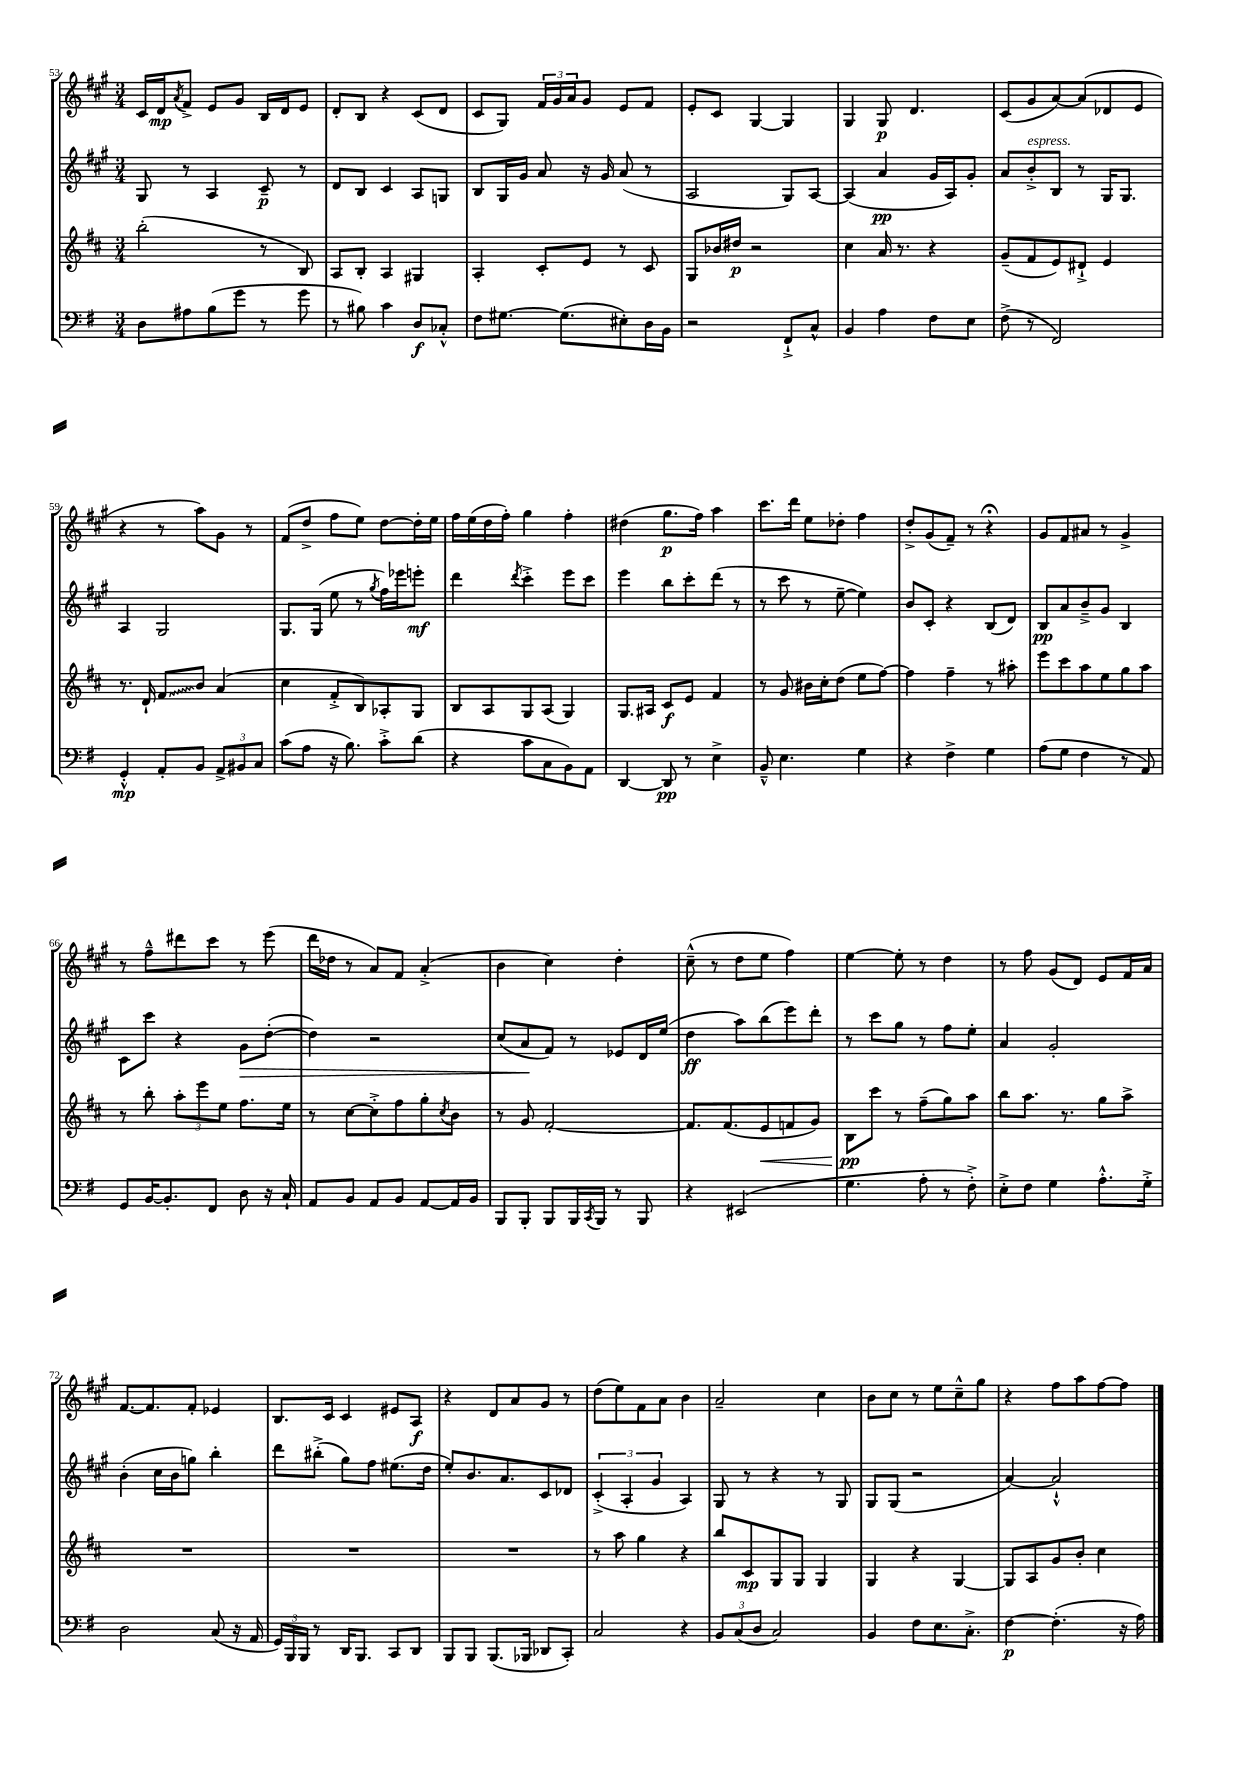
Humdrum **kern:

**kern	**kern	**kern	**kern
*staff4	*staff3	*staff2	*staff1
*clefF4	*clefG2	*clefG2	*clefG2
*k[f#]	*k[f#c#]	*k[f#c#g#]	*k[f#c#g#]
*M3/4	*M3/4	*M3/4	*M3/4
8D\L	(2bb'\	8G#/	16c#/LL
.	.	.	16d/J
.	.	.	8qa/
8A#\	.	8r	8f#^/J
(8B\	.	4A/	8e/L
8g\J	.	.	8g#/J
8r	8r	8c#~/	16B/LL
.	.	.	16d/J
8g\	8B/)	8r	8e/J
=	=	=	=
8r	8A/L	8d/L	8d'/L
8B#\)	8B'/J	8B/J	8B/J
4c\	4A/	4c#/	4r
8D/L	4G#/	8A/L	(8c#/L
8C-'^^/J	.	8G/J	8d/J
=	=	=	=
8F#\L	4A'/	8B/L	8c#/L
[8.G#\J	.	16G#/L	8G#/J)
.	.	16g#/JJ	.
.	8c#'/L	8a/	24f#/LL
.	.	.	24g#/
(8.G#\]L	.	.	.
.	.	.	24a/J
.	8e/J	16r	8g#/J
.	.	16g#/	.
8E#'\)	8r	(8a/	8e/L
16D\L	8c#/	8r	8f#/J
16BB\JJ	.	.	.
=	=	=	=
2r	8G/L	2A/	8e'/L
.	16b-/L	.	8c#/J
.	16dd#/JJ	.	.
.	2r	.	[4G#/
8FF#`^/L	.	8G#/L)	4G#/]
8C^^/J	.	[8A/J	.
=	=	=	=
4BB/	4cc#\	(4A/]	4G#/
4A\	16a/	4a/	8G#/
.	8.r	.	.
.	.	.	4.d/
8F#\L	4r	16g#/LL	.
.	.	16A/J)	.
8E\J	.	8g#'/J	.
=	=	=	=
(8F#^\	(8g~/L	8a/L	(8c#/L
8r	8f#/	8b'^/	8g#/
2FF#/)	8e/)	8B/J	[8a/)
.	8d#`^/J	8r	(8a/]
.	4e/	16G#/LK	8d-/
.	.	8.G#/J	.
.	.	.	8e/J
=	=	=	=
4GG'^^/	8.r	4A/	4r
.	16d`/	.	.
8AA'/L	8f#/L	2G#/	8r
8BB/J	8b/J	.	8aa\L)
12AA^/L	(4a/	.	8g#\J
12BB#/	.	.	.
.	.	.	8r
12C/J	.	.	.
=	=	=	=
(8c\L	4cc#\	8.G#/L	(8f#/L
8A\J	.	.	8dd^/J
.	.	(16G#/Jk	.
16r	8f#'^/L	8ee\	8ff#\L
8.B\)	.	.	.
.	8B/)	8r	8ee\J)
.	.	8qgg#/	.
8c'^\L	8A-'/	16ff#\LL)	[8dd\L
.	.	16eee-\J	.
(8d\J	8G/J	8eee'\J	16dd'\]L
.	.	.	16ee\JJ
=	=	=	=
4r	8B/L	4ddd\	16ff#\LL
.	.	.	(16ee\
.	8A/	.	16dd\
.	.	.	16ff#'\JJ)
.	.	8qddd/	.
8c\L	8G/	4ccc#'^\	4gg#\
8C\	(8A/J	.	.
8BB\)	4G/)	8eee\L	4ff#'\
8AA\J	.	8ccc#\J	.
=	=	=	=
[4DD/	8.G/L	4eee\	(4dd#\
.	16A#/Jk	.	.
8DD/]	8c#/L	8bb\L	8.gg#\L
8r	8e/J	8ccc#'\	.
.	.	.	16ff#\Jk)
4E^\	4f#/	(8ddd\J	4aa\
.	.	8r	.
=	=	=	=
8BB~^^/	8r	8r	8.ccc#\L
4.E\	8g/	8ccc#\	.
.	.	.	16ddd\Jk
.	16b#\LL	8r	8ee\L
.	16cc#'\J	.	.
.	(8dd\J	[8ee~\	8dd-'\J
4G\	8ee\L	4ee\])	4ff#\
.	[8ff#\J)	.	.
=	=	=	=
4r	4ff#\]	8b/L	8dd'^/L
.	.	8c#'/J	(8g#/
4F#^\	4ff#~\	4r	8f#~/J)
.	.	.	8r
4G\	8r	(8B/L	4r;
.	8aa#'\	8d/J)	.
=	=	=	=
(8A\L	8eee\L	8B/L	8g#/L
8G\J	8ccc#\	8a/	8f#/
4F#\	8aa\	8b~^/	8a#/J
.	8ee\	8g#/J	8r
8r	8gg\	4B/	4g#^/
8AA/)	8aa\J	.	.
=	=	=	=
8GG/L	8r	8c#\L	8r
[16BB/K	8bb'\	8ccc#\J	8ff#~^^\L
8.BB'/]	.	.	.
.	12aa'\L	4r	8ddd#\
.	12eee\	.	.
8FF#/J	.	.	8ccc#\J
.	12ee\J	.	.
8D\	8.ff#\L	8g#\L	8r
16r	.	([8dd'\J	(8eee\
16C`/	16ee\Jk	.	.
=	=	=	=
8AA/L	8r	4dd\])	16ddd\LL
.	.	.	16dd-\JJ
8BB/J	[8cc#\L	.	8r
8AA/L	8cc#'^\]	2r	8a/L)
8BB/J	8ff#\	.	8f#/J
[8AA/L	8gg'\	.	(4a'^/
.	8qcc#/	.	.
16AA/]L	8b\J	.	.
16BB/JJ	.	.	.
=	=	=	=
8BBB/L	8r	(8cc#/L	4b\
8BBB'/J	8g/	8a/	.
8BBB/L	[2f#'/	8f#/J)	4cc#\)
16BBB/L	.	8r	.
8qCC/	.	.	.
16BBB/JJ	.	.	.
8r	.	8e-/L	4dd'\
8BBB/	.	16d/L	.
.	.	(16ee/JJ	.
=	=	=	=
4r	8.f#/]L	4dd\	(8cc#~^^\
.	.	.	8r
.	(8.f#/	.	.
(2EE#/	.	8aa\L)	8dd\L
.	8e/	(8bb\	8ee\J
.	8f/	8eee\)	4ff#\)
.	8g/J)	8ddd'\J	.
=	=	=	=
4.G\	8B\L	8r	[4ee\
.	8ccc#\J	8ccc#\L	.
.	8r	8gg#\J	8ee'\]
8A'\	(8ff#~\L	8r	8r
8r	8gg\)	8ff#\L	4dd\
8F#'^\)	8aa\J	8ee'\J	.
=	=	=	=
8E'^\L	8bb\L	4a/	8r
8F#\J	8.aa\J	.	8ff#\
4G\	.	2g#'/	(8g#/L
.	8.r	.	.
.	.	.	8d/J)
8.A'^^\L	8gg\L	.	8e/L
.	8aa^\J	.	16f#/L
16G'^\Jk	.	.	16a/JJ
=	=	=	=
2D\	2.r	(4b'\	[8.f#/L
.	.	.	8.f#/]
.	.	16cc#\LL	.
.	.	16b\J	.
.	.	8gg\J)	8f#'/J
(8C/	.	4bb'\	4e-/
16r	.	.	.
16AA/	.	.	.
=	=	=	=
24GG/LL)	2.r	8ddd\L	8.B/L
24BBB/	.	.	.
24BBB/JJ	.	.	.
8r	.	(8bb#'^\J	.
.	.	.	16c#/Jk
16DD/LK	.	8gg#\L)	4c#/
8.BBB/J	.	.	.
.	.	8ff#\J	.
8CC/L	.	(8.ee#\L	8e#/L
8DD/J	.	.	8A/J
.	.	16dd\Jk	.
=	=	=	=
8BBB/L	2.r	8ee'/L)	4r
8BBB/J	.	8.b/	.
(8.BBB/L	.	.	8d/L
.	.	8.a/	.
.	.	.	8a/
16BBB-/Jk	.	.	.
8DD-/L	.	8c#/	8g#/J
8CC'/J)	.	8d-/J	8r
=	=	=	=
2C/	8r	(6c#'^/	(8dd\L
.	8aa\	.	8ee\)
.	.	6A'/	.
.	4gg\	.	8f#\
.	.	6g#/	.
.	.	.	8a\J
4r	4r	4A/)	4b\
=	=	=	=
12BB/L	8bb/L	8G#/	2a~/
(12C/	.	.	.
.	8c#/	8r	.
12D/J	.	.	.
2C/)	8G/	4r	.
.	8G/J	.	.
.	4G/	8r	4cc#\
.	.	8G#/	.
=	=	=	=
4BB/	4G/	8G#/L	8b\L
.	.	(8G#/J	8cc#\J
8F#\L	4r	2r	8r
8.E\	.	.	8ee\L
.	[4G/	.	8cc#~^^\
8.C'^\J	.	.	.
.	.	.	8gg#\J
=	=	=	=
[4F#\	8G/]L	[4a/)	4r
.	8A/	.	.
(4.F#'\]	8g/	2a`^^/]	8ff#\L
.	8b'/J	.	8aa\
.	4cc#\	.	[8ff#\
16r	.	.	8ff#\]J
16A\)	.	.	.
==	==	==	==
*-	*-	*-	*-
